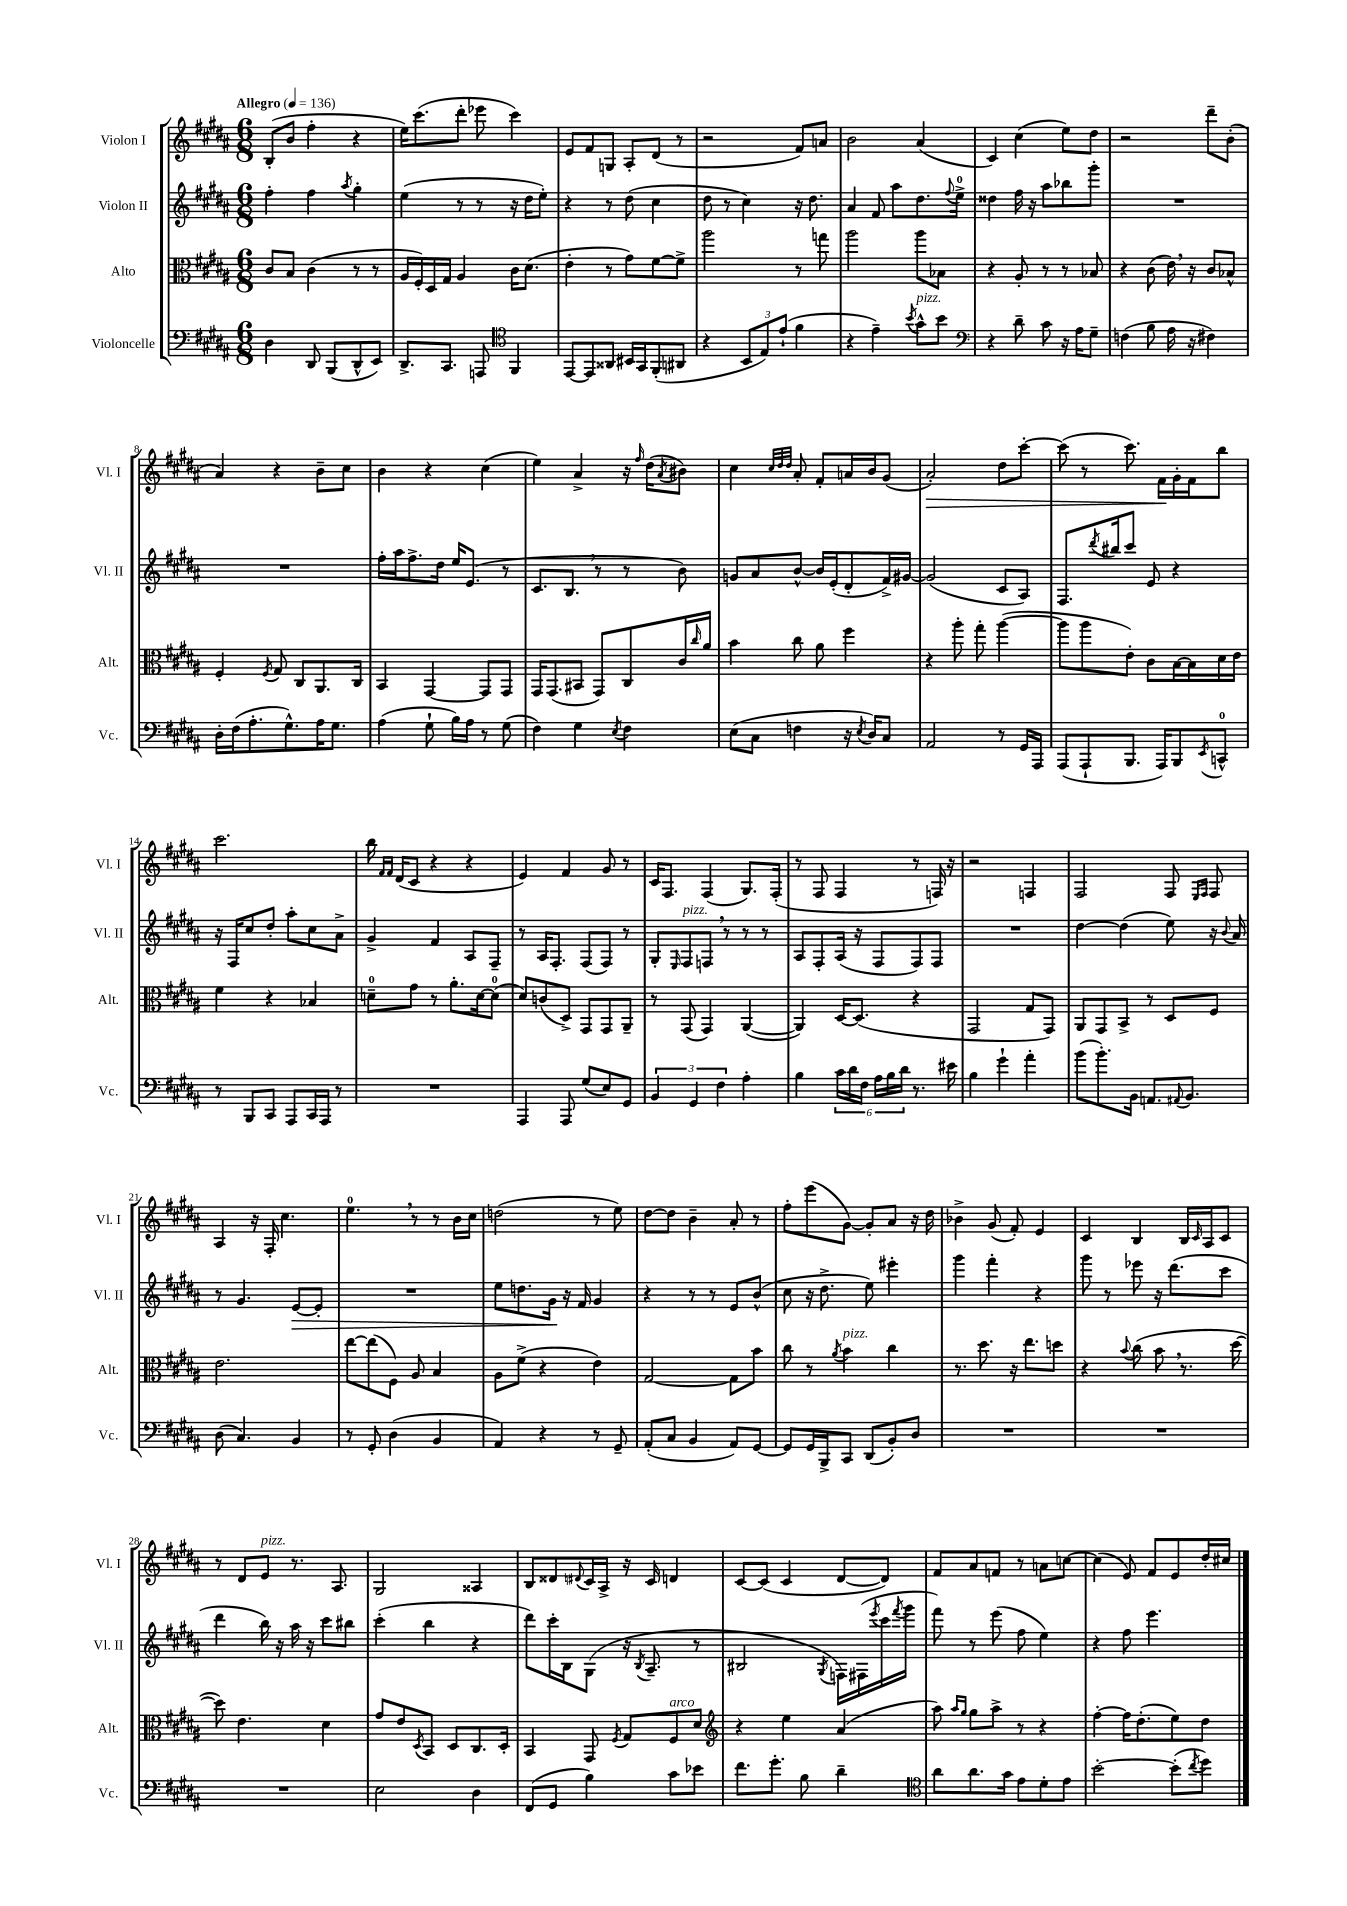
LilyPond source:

<<
\new StaffGroup <<
\new Staff = "s0" \with { instrumentName = "Violon I" shortInstrumentName = "Vl. I" } {
    \clef treble \key b \major \numericTimeSignature \time 6/8 \tempo "Allegro" 4 = 136
    b8-.( b'8 fis''4-. r4 |
    e''16) cis'''8.( dis'''8-. ees'''8 cis'''4) |
    e'8 fis'8 g8 ais8-. dis'8( r8 |
    r2 fis'8) a'8 |
    b'2 ais'4( |
    cis'4) cis''4( e''8) dis''8 |
    r2 dis'''8-- b'8-.( |
    ais'4) r4 b'8-- cis''8 |
    b'4 r4 cis''4( |
    e''4) ais'4-> r16 \grace { fis''16 } dis''16( \acciaccatura { ais'8 } bis'8) |
    cis''4 \grace { cis''32 dis''32 dis''32 } ais'8-. fis'8-. a'16 b'16 gis'8( |
    ais'2-.\>) dis''8 cis'''8~-. |
    cis'''8( r8 cis'''8.) fis'16\! gis'16-. fis'16 b''8 |
    cis'''2. |
    b''16 \grace { fis'16 fis'16 } dis'16( cis'8 r4 r4 |
    e'4) fis'4 gis'8 r8 |
    cis'16 fis8. fis4( gis8.) fis16-.( |
    r8 fis8 fis4 r8 f16) r16 |
    r2 f4 |
    fis2 fis8 \grace { e16 fis16 } fis8 |
    ais4 r16 fis16-. cis''4. |
    e''4.-0 \breathe r8 r8 b'16 cis''16 |
    d''2( r8 e''8) |
    dis''8~ dis''8 b'4-- ais'8-. r8 |
    fis''8-. e'''8( gis'8~) gis'8-. ais'8 r16 dis''16 |
    bes'4-> gis'8( fis'8-.) e'4 |
    cis'4 b4 b16 \grace { cis'16 } ais16 cis'8 |
    r8 dis'8 e'8^\markup { \italic "pizz." } r8. ais8. |
    gis2 aisis4 |
    b8 disis'8 \appoggiatura { dis'8 } cis'16 ais16-> r16 cis'16 d'4 |
    cis'8~ cis'8( cis'4 dis'8~ dis'8) |
    fis'8 ais'8 f'8 r8 a'8 c''8~ |
    c''4( e'8) fis'8 e'8 dis''16-. cis''16 \bar "|." |
}
\new Staff = "s1" \with { instrumentName = "Violon II" shortInstrumentName = "Vl. II" } {
    \clef treble \key b \major \numericTimeSignature \time 6/8
    fis''4-. fis''4 \acciaccatura { ais''8 } gis''4-. |
    e''4( r8 r8 r16 dis''16 e''8-.) |
    r4 r8 dis''8( cis''4 |
    dis''8 r8 cis''4) r16 dis''8. |
    ais'4 fis'8 ais''8 dis''8. \appoggiatura { fis''8 } e''16-0-> |
    disis''4 fis''16 r16 ais''8 bes''8 gis'''8-. |
    R2. |
    R2. |
    fis''16-. ais''16 fis''8.-> dis''16 e''16 e'8.( r8 |
    cis'8. b8. \breathe r8 r8 b'8) |
    g'8 ais'8 b'8~-^ b'16 e'16-.( dis'8-. fis'16->) gis'16~ |
    gis'2( cis'8 ais8) |
    fis8. \acciaccatura { dis'''8 } bis''16 cis'''8 e'8 r4 |
    r16 fis16 cis''8 dis''8-. ais''8-. cis''8 ais'8-> |
    gis'4-> fis'4 ais8 fis8-- |
    r8 ais16 fis8.-. fis8( fis8) r8 |
    gis8-. \grace { e16 } fis8^\markup { \italic "pizz." } f8 \breathe r8 r8 r8 |
    ais8 fis8-. ais16( r16 fis8 fis8) fis8 |
    R2. |
    dis''4~ dis''4( e''8) r16 \appoggiatura { b'8 } ais'16 |
    r8 gis'4. e'8~\> e'8-. |
    R2. |
    e''8 d''8. gis'16\! r16 fis'16 gis'4 |
    r4 r8 r8 e'8 b'8-^( |
    cis''8 r16 dis''8.-> e''8) eis'''4-. |
    gis'''4 fis'''4-. r4 |
    gis'''8 r8 ees'''8 r16 dis'''8.( cis'''8 |
    dis'''4 b''16) r16 ais''16 r16 cis'''8 bis''8 |
    cis'''4-.( b''4 r4 |
    dis'''8) cis'''16-. b16 gis8( r16 \acciaccatura { b8 } ais8.-- r8 |
    bis2 \acciaccatura { gis8 } f16) fis16( \acciaccatura { e'''8 } cis'''16 \acciaccatura { fis'''8 } gis'''16 |
    fis'''8) r8 e'''8( fis''8 e''4) |
    r4 fis''8 e'''4. \bar "|." |
}
\new Staff = "s2" \with { instrumentName = "Alto" shortInstrumentName = "Alt." } {
    \clef alto \key b \major \numericTimeSignature \time 6/8
    cis'8 b8 cis'4( r8 r8 |
    ais16 fis16-.) dis16 gis16 ais4 cis'16 dis'8.( |
    e'4-. r8 gis'8) fis'8~ fis'8-> |
    ais''2 r8 g''8 |
    ais''2 ais''8 bes8 |
    r4 ais8-. r8 r8 bes8 |
    r4 cis'8( e'16) \breathe r16 cis'8 bes8-^ |
    fis4-. \acciaccatura { fis8 } gis8 cis8 ais,8. cis16 |
    b,4 gis,4~ gis,8 gis,8 |
    gis,16 gis,8.( bis,8 gis,8) cis8 cis'16 \grace { cis''16 } ais'16 |
    b'4 cis''8 ais'8 fis''4 |
    r4 ais''8-. gis''8-. ais''4~( |
    ais''8 ais''8 e'8-.) cis'8 b16~ b16 dis'16 e'16 |
    fis'4 r4 bes4 |
    d'8-0-- gis'8 r8 ais'8.-. d'16~ d'8-0( |
    dis'8) c'8( dis8->) gis,8 gis,8 ais,8-- |
    r8 gis,8( gis,4) ais,4~( |
    ais,4) dis16~ dis8.( r4 |
    gis,2 gis8 gis,8) |
    ais,8 gis,8 b,8-> r8 dis8 fis8 |
    e'2. |
    e''8~ e''8( fis8) ais8 b4 |
    ais8 fis'8->( r4 e'4) |
    gis2~ gis8 b'8 |
    cis''8 r8 \acciaccatura { ais'8 } b'4^\markup { \italic "pizz." } cis''4 |
    r8. dis''8. r16 e''8. d''8 |
    r4 \appoggiatura { b'8 } cis''8( b'8 \breathe r8. dis''16~ |
    dis''8) e'4. dis'4 |
    gis'8 e'8 \acciaccatura { dis8 } b,8 dis8 cis8. dis16-. |
    b,4 gis,8 \acciaccatura { fis8 } gis8 fis8^\markup { \italic "arco" } dis'8 |
    \clef treble r4 e''4 ais'4( |
    ais''8) \grace { ais''16 gis''16 } gis''8 ais''8-> r8 r4 |
    fis''4~-. fis''16 dis''8.-.( e''8) dis''8 \bar "|." |
}
\new Staff = "s3" \with { instrumentName = "Violoncelle" shortInstrumentName = "Vc." } {
    \clef bass \key b \major \numericTimeSignature \time 6/8
    dis4 dis,8 b,,8( dis,8-^ e,8) |
    dis,8.-> cis,8. a,,8 \clef tenor fis,4 |
    e,8~ e,8 aisis,8 bis,16 gis,16 fis,8-.( ais,8 |
    r4 \tuplet 3/2 { b,8 e8) e'8-!( } fis'4 |
    r4 e'4--) \acciaccatura { b'8 } gis'8-^^\markup { \italic "pizz." } b'8 |
    \clef bass r4 dis'8-- cis'8 r16 ais16 gis8-- |
    f4( b8 ais16 r16 fis4) |
    dis16-. fis16( ais8.-. gis8.-^) ais16 gis8. |
    ais4( gis8-! b16) ais16 r8 gis8( |
    fis4) gis4 \acciaccatura { e8 } fis4 |
    e8( cis8 f4 r16 \acciaccatura { e8 } dis16) cis8 |
    ais,2 r8 gis,16 ais,,16 |
    ais,,8( ais,,8-! b,,8. ais,,16) b,,8 \acciaccatura { e,8 } c,8-0-^ |
    r8 b,,8 cis,8 ais,,8 cis,16 ais,,16 r8 |
    R2. |
    ais,,4 ais,,8 gis8( e8) gis,8 |
    \tuplet 3/2 { b,4 gis,4 fis4 } ais4-. |
    b4 \tuplet 6/4 { cis'16 dis'16 fis16 ais16 b16 dis'16 } r8. eis'16 |
    b4 gis'4-! ais'4-. |
    b'8( b'8.-.) b,16 a,8. \appoggiatura { ais,8 } b,8. |
    dis8( cis4.) b,4 |
    r8 gis,8-. dis4( b,4 |
    ais,4) r4 r8 gis,8-- |
    ais,8-.( cis8 b,4 ais,8) gis,8~ |
    gis,8 gis,16 b,,16-> cis,8 dis,8( b,8-.) dis8 |
    R2. |
    R2. |
    R2. |
    e2 dis4 |
    fis,8( gis,8 b4) cis'8 ees'8 |
    fis'8. gis'8.-. b8 dis'4-- |
    \clef tenor ais'8 ais'8. gis'16 e'8 dis'8-. e'8 |
    b'2~-. b'8-.( \acciaccatura { cis''8 } dis''8) \bar "|." |
}
>>
>>
